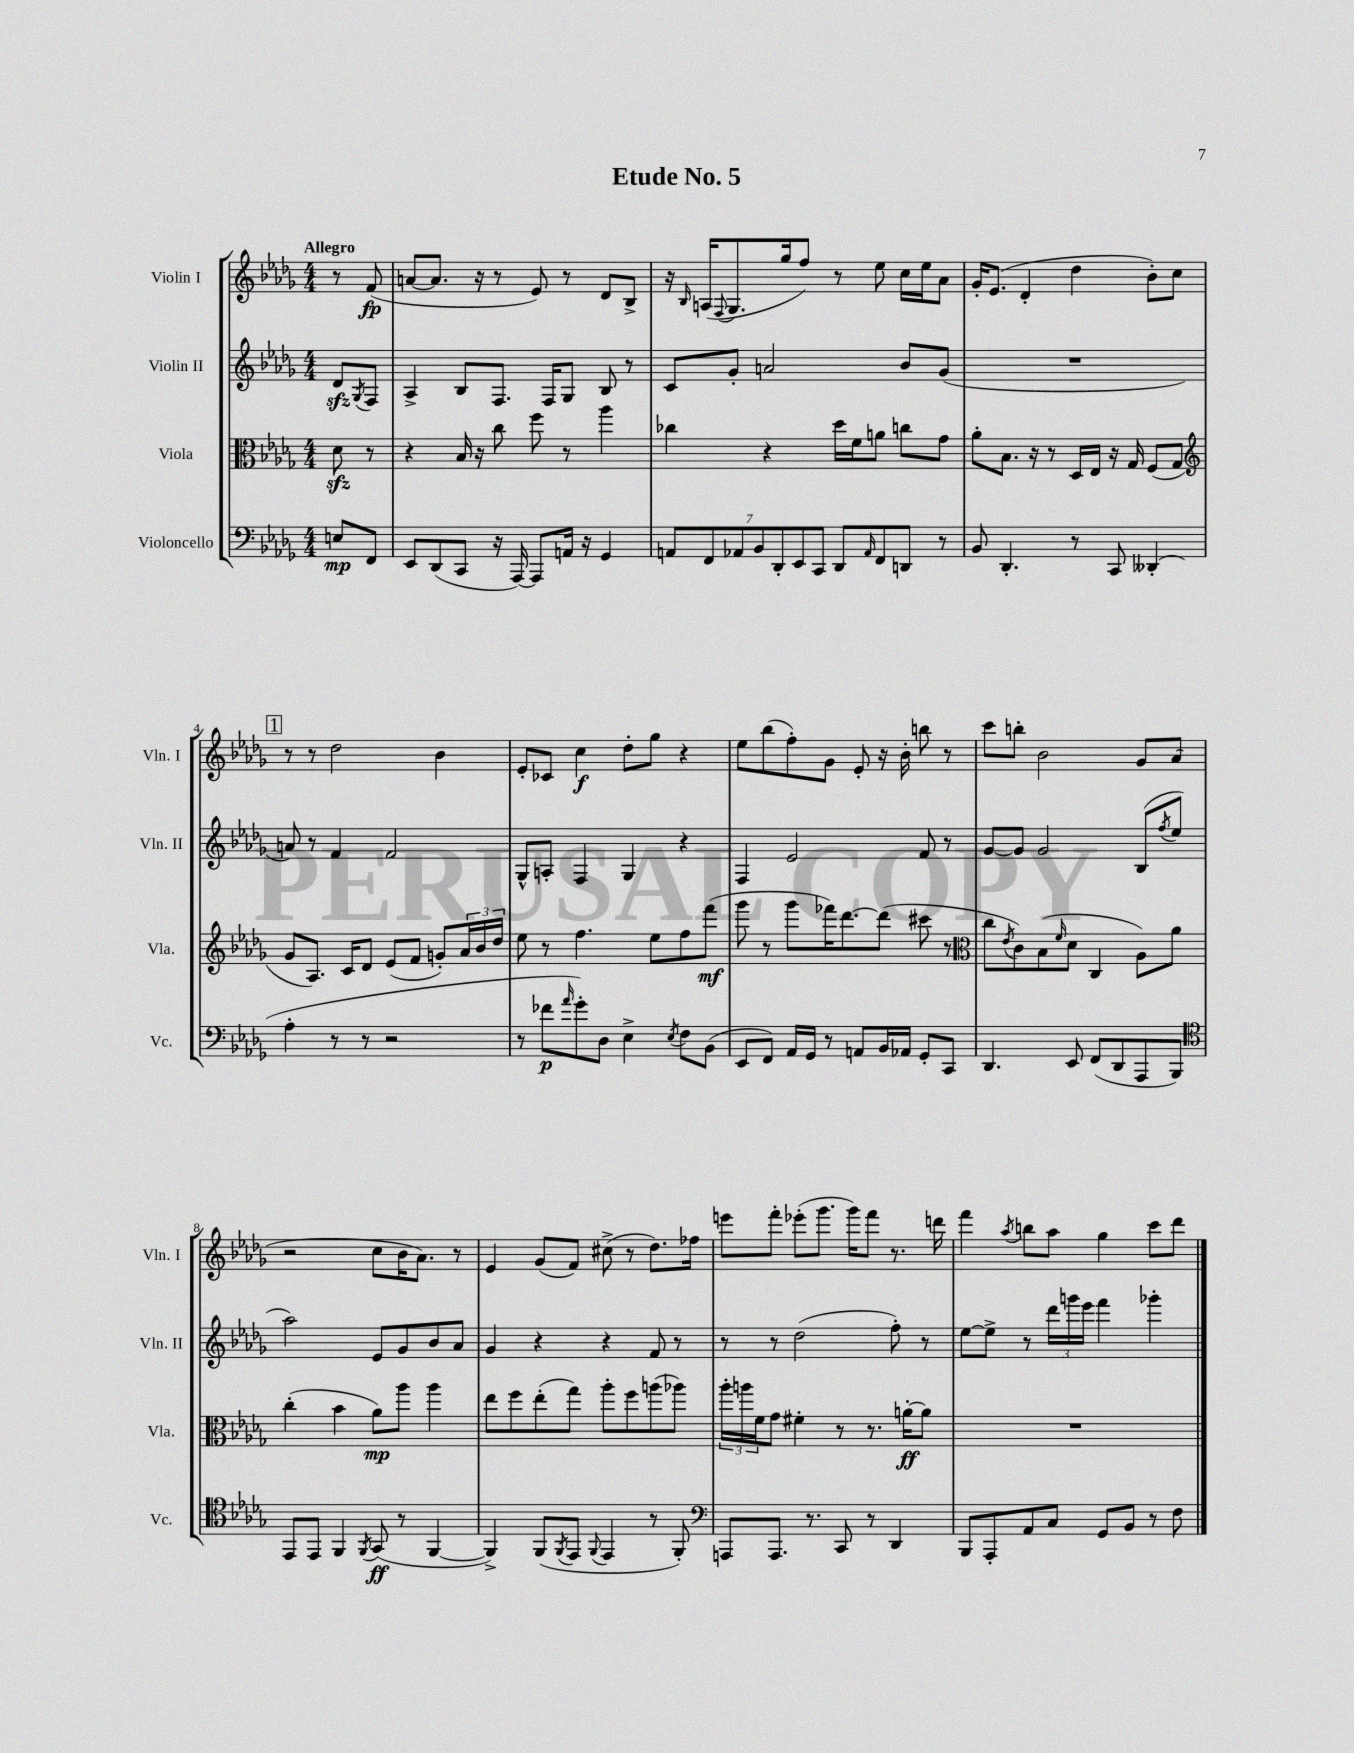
\header { title = "Etude No. 5" }
<<
\new StaffGroup <<
\new Staff = "s0" \with { instrumentName = "Violin I" shortInstrumentName = "Vln. I" } {
    \clef treble \key des \major \numericTimeSignature \time 4/4 \partial 4 \tempo "Allegro"
    r8 f'8\fp( |
    a'8~ a'8. r16 r8 ees'8) r8 des'8 bes8-> |
    r16 \grace { bes16 } a16( \appoggiatura { f8 } ges8. ges''16 f''8) r8 ees''8 c''16 ees''16 aes'8 |
    ges'16-. ees'8.( des'4-. des''4 bes'8-.) c''8 |
    \mark \markup { \box "1" } r8 r8 des''2 bes'4 |
    ees'8-. ces'8 c''4\f des''8-. ges''8 r4 |
    ees''8 bes''8( f''8-.) ges'8 ees'8-. r16 bes'16-. b''8 r8 |
    c'''8 b''8-. bes'2 ges'8 aes'8( |
    r2 c''8 bes'16 aes'8.) r8 |
    ees'4 ges'8( f'8) cis''8->( r8 des''8.) fes''16 |
    e'''8 f'''8-. ees'''8-.( ges'''8. ges'''16) f'''8 r8. d'''16 |
    f'''4 \acciaccatura { aes''8 } b''8 aes''8 ges''4 c'''8 des'''8 \bar "|." |
}
\new Staff = "s1" \with { instrumentName = "Violin II" shortInstrumentName = "Vln. II" } {
    \clef treble \key des \major \numericTimeSignature \time 4/4 \partial 4
    des'8\sfz \acciaccatura { ges8 } f8 |
    aes4-> bes8 f8. f16 ges8 bes8 r8 |
    c'8 ges'8-. a'2 bes'8 ges'8( |
    R1 |
    \mark \markup { \box "1" } a'8) r8 f'4 f'2 |
    ges8-^ a8-. f4 ges4 r4 |
    f4 ees'2 f'8 r8 |
    ges'8~ ges'8 ges'2 bes8( \acciaccatura { f''8 } ees''8 |
    aes''2) ees'8 ges'8 bes'8 aes'8 |
    ges'4 r4 r4 f'8 r8 |
    r8 r8 des''2( f''8-.) r8 |
    ees''8~ ees''8-> r8 \tuplet 3/2 { des'''16 g'''16 ees'''16 } f'''4 ges'''4-. \bar "|." |
}
\new Staff = "s2" \with { instrumentName = "Viola" shortInstrumentName = "Vla." } {
    \clef alto \key des \major \numericTimeSignature \time 4/4 \partial 4
    des'8\sfz r8 |
    r4 bes16 r16 c''8 f''8 r8 aes''4 |
    ces''4 r4 des''16 f'16 a'8 c''8 ges'8 |
    aes'8-. bes8. r16 r8 des16 ees16 r16 ges16 f8( ges8 |
    \mark \markup { \box "1" } \clef treble ges'8 aes8.) c'16 des'8 ees'8( f'8 g'8-.) \tuplet 3/2 { aes'16 bes'16 des''16 } |
    ees''8 r8 f''4. ees''8 f''8 f'''8\mf( |
    ges'''8 r8 ges'''8 fes'''16) des'''8.~ des'''8( cis'''8 r8 |
    \clef alto c''8 \acciaccatura { ees'8 } c'8) bes8( \grace { f'16 } des'8 c4 aes8) aes'8 |
    c''4-.( bes'4 aes'8\mp) aes''8 aes''4 |
    ees''8 f''8 ees''8-.( ges''8) aes''8-. f''8 a''8( aes''8) |
    \tuplet 3/2 { aes''16-. a''16 f'16 } ges'8 fis'4-. r8 r8. a'16~-.\ff a'8 |
    R1 \bar "|." |
}
\new Staff = "s3" \with { instrumentName = "Violoncello" shortInstrumentName = "Vc." } {
    \clef bass \key des \major \numericTimeSignature \time 4/4 \partial 4
    e8\mp f,8 |
    ees,8 des,8( c,8 r16 aes,,16~) aes,,8 a,16 r16 ges,4 |
    \tuplet 7/4 { a,8 f,8 aes,8 bes,8 des,8-. ees,8 c,8 } des,8 \grace { aes,16 } f,8 d,8 r8 |
    bes,8 des,4.-. r8 c,8 deses,4-.( |
    \mark \markup { \box "1" } aes4-. r8 r8 r2 |
    r8 fes'8\p \grace { aes'16 } ges'8-.) des8 ees4-> \acciaccatura { ees8 } f8 bes,8( |
    ees,8 f,8) aes,16 ges,16 r8 a,8 bes,16 aes,16 ges,8-. c,8 |
    des,4. ees,8 f,8( des,8 aes,,8 bes,,8) |
    \clef tenor ees,8 ees,8 f,4 \acciaccatura { f,8 } ges,8\ff( r8 f,4~ |
    f,4->) f,8( \acciaccatura { f,8 } ees,8 \appoggiatura { f,8 } ees,4 r8 f,8-.) |
    \clef bass a,,8 a,,8. r8. c,8 r8 des,4 |
    bes,,8 aes,,8-. aes,8 c8 ges,8 bes,8 r8 f8 \bar "|." |
}
>>
>>
